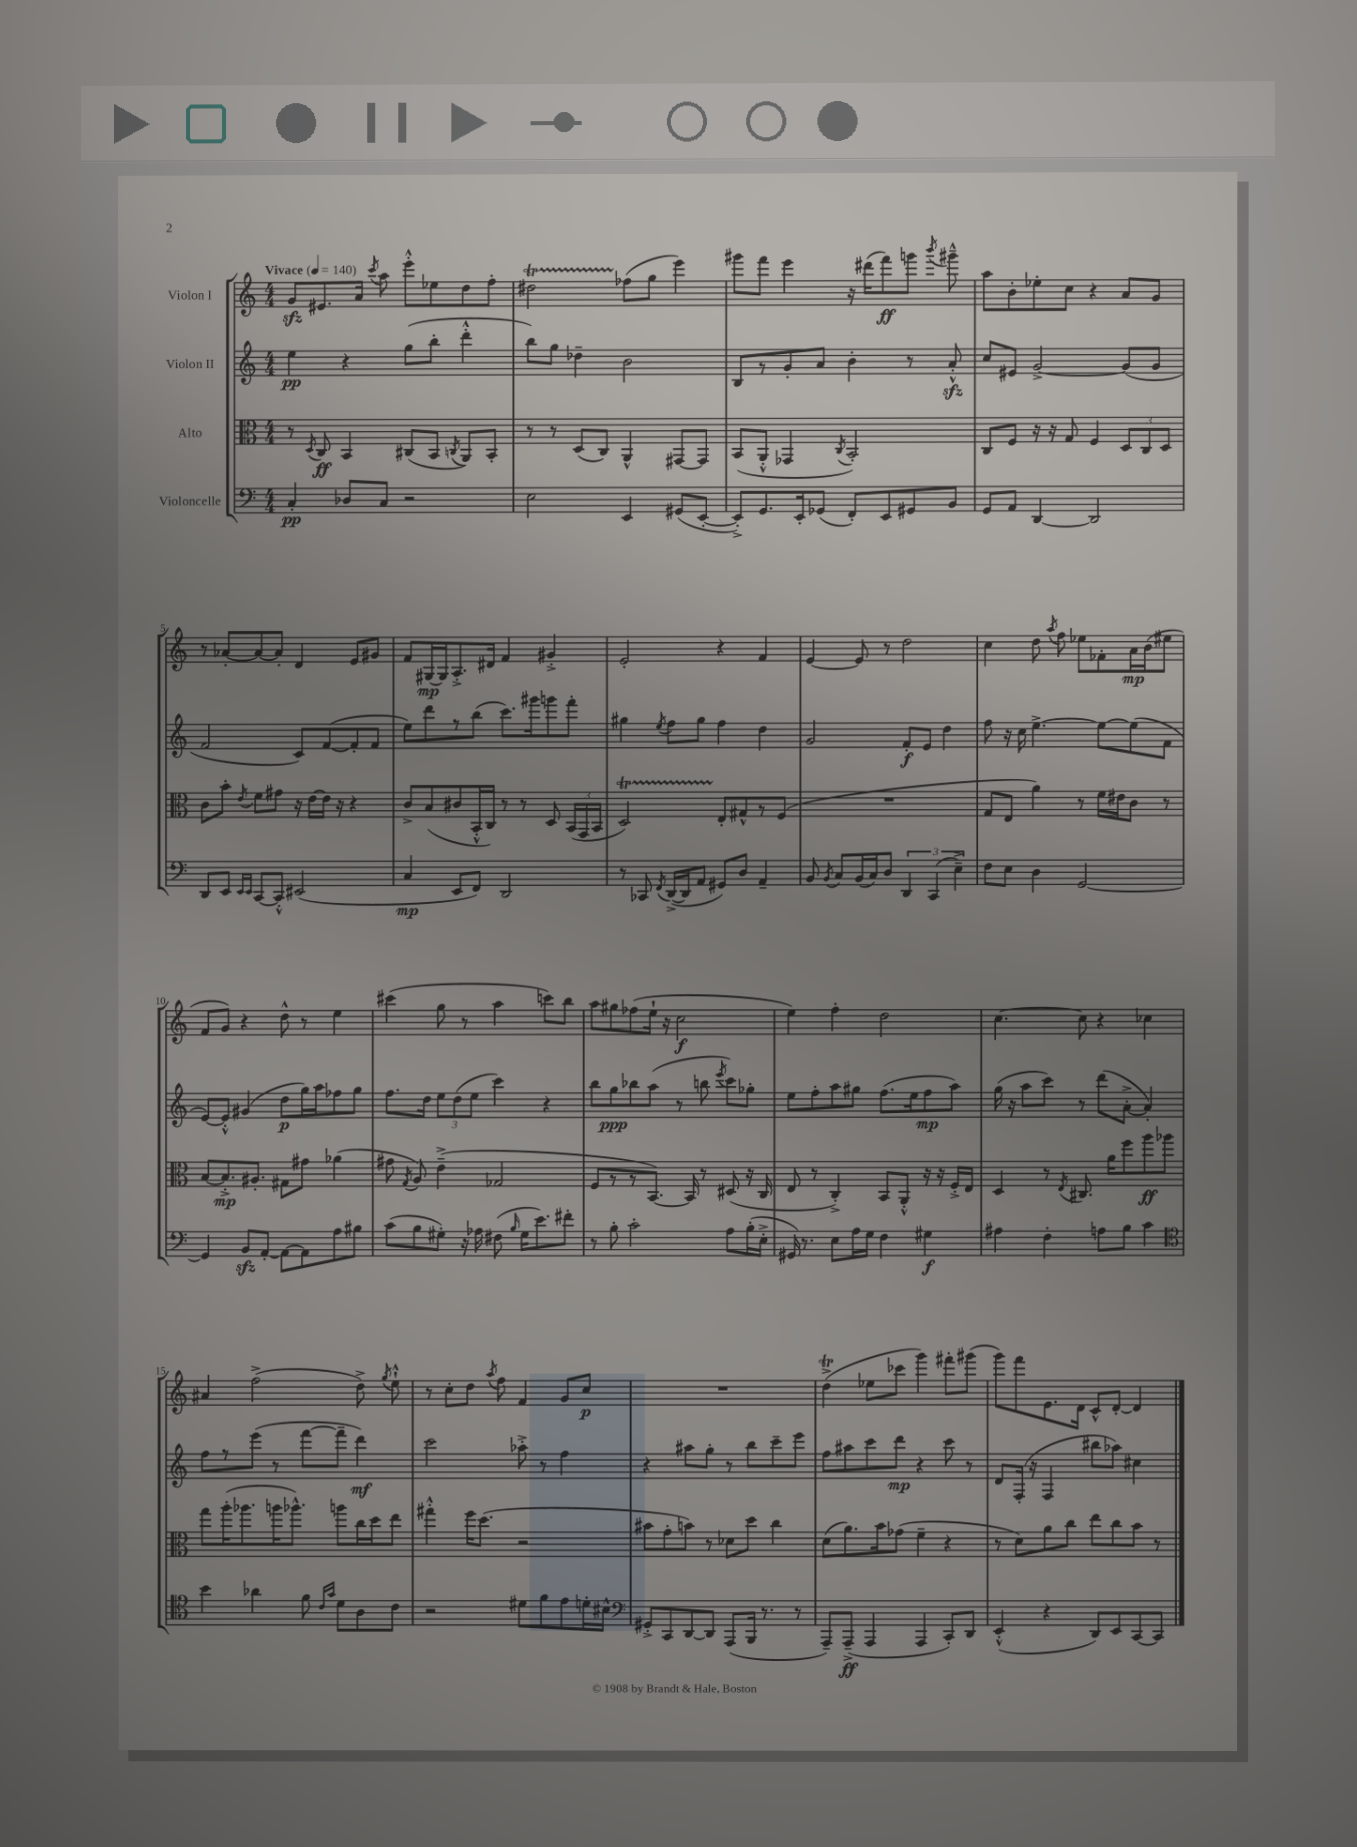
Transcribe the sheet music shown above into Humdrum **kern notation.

**kern	**dynam	**kern	**dynam	**kern	**dynam	**kern	**dynam
*part4	*part4	*part3	*part3	*part2	*part2	*part1	*part1
*staff4	*staff4	*staff3	*staff3	*staff2	*staff2	*staff1	*staff1
*I"Violoncelle	*	*I"Alto	*	*I"Violon II	*	*I"Violon I	*
*clefF4	*	*clefC3	*	*clefG2	*	*clefG2	*
*k[]	*	*k[]	*	*k[]	*	*k[]	*
*M4/4	*	*M4/4	*	*M4/4	*	*M4/4	*
*MM140	*	*MM140	*	*MM140	*	*MM140	*
=1	=1	=1	=1	=1	=1	=1	=1
!	!	!	!	!	!	!LO:TX:a:B:t=Vivace	!
4C'/	pp	8r	.	4ee\	pp	8gzz/L	.
.	.	8qD/	.	.	.	.	.
.	.	8C/	ff	.	.	8.e#X/	.
8D-X/L	.	4BB/	.	4r	.	.	.
.	.	.	.	.	.	16a/Jk	.
.	.	.	.	.	.	8qccc/	.
8C/J	.	.	.	.	.	8aa\	.
2r	.	(8C#X/L	.	(8gg\L	.	8eee'^^\L	.
.	.	8BB/J	.	8bb'\J	.	8ee-X\	.
.	.	8qCn/	.	.	.	.	.
.	.	8AA/L)	.	4ddd'^^\	.	8dd\	.
.	.	8BB'/J	.	.	.	8ff'\J	.
=2	=2	=2	=2	=2	=2	=2	=2
2E\	.	8r	.	8bb\L)	.	2dd#Xt\	.
.	.	8r	.	8gg\J	.	.	.
.	.	(8D/L	.	4dd-X~\	.	.	.
.	.	8C/J)	.	.	.	.	.
4EE/	.	4AA^^/	.	2b\	.	(8ff-X\L	.
.	.	.	.	.	.	8gg\J	.
(8GG#X/L	.	[8GG#X/L	.	.	.	4eee\)	.
[8EE'/J	.	8GG#/J]	.	.	.	.	.
=3	=3	=3	=3	=3	=3	=3	=3
8EE'^/L])	.	(8BB/L	.	8B/L	.	8ggg#X\L	.
8.GG/	.	8AA'^^/J	.	8r	.	8fff\J	.
.	.	4GG-X/	.	8g'/	.	4eee\	.
16EE'/k	.	.	.	.	.	.	.
(8GG-X/J	.	.	.	8a/J	.	.	.
.	.	8qC/	.	.	.	.	.
8FF'/L)	.	2BB'/)	.	4b'\	.	16r	.
.	.	.	.	.	.	(16ddd#X\KL	.
8EE/	.	.	.	.	.	8fff\)	ff
8GG#X/	.	.	.	8r	.	8gggn\J	.
.	.	.	.	.	.	8qbbb/	.
8BB/J	.	.	.	8azz'^^/	.	8ggg#X~^^\	.
=4	=4	=4	=4	=4	=4	=4	=4
8GG/L	.	8C/L	.	8cc/L	.	8aa\L	.
8AA/J	.	8F/J	.	8e#X/J	.	8b'\	.
[4DD/	.	16r	.	[2g^/	.	8ee-X'\	.
.	.	16r	.	.	.	.	.
.	.	8G/	.	.	.	8cc\J	.
2DD/]	.	4F/	.	.	.	4r	.
.	.	12D/L	.	(8g/L]	.	8a/L	.
.	.	12C/	.	.	.	.	.
.	.	.	.	8g/J	.	8g/J	.
.	.	12D/J	.	.	.	.	.
!!LO:LB:g=z
=5	=5	=5	=5	=5	=5	=5	=5
8DD/L	.	8c\L	.	2f/	.	8r	.
8EE/J	.	8b'\J	.	.	.	[8a-X'/L	.
16qqEE/LL	.	.	.	.	.	.	.
16qqEE/JJ	.	8qe/	.	.	.	.	.
[8CC/L	.	8f\L	.	.	.	8a-/_	.
8CC'^^/J]	.	8g#X\J	.	.	.	8a-'/J]	.
(2EE#X/	.	16r	.	8c/L)	.	4d/	.
.	.	[16e\LL	.	.	.	.	.
.	.	16e\JJ]	.	([8f/	.	.	.
.	.	16r	.	.	.	.	.
.	.	4r	.	8f'/]	.	8e/L	.
.	.	.	.	8f/J	.	8g#X/J	.
=6	=6	=6	=6	=6	=6	=6	=6
4C/	mp	8c^/L	.	8ee\L)	.	8f/L	.
.	.	(8B/	.	8ddd\	.	[16G#X/L	mp
.	.	.	.	.	.	16G#/J]	.
8EE/L	.	8c#X/	.	8r	.	8.A'^/	.
8FF/J)	.	16BB'^^/L	.	(8bb\J	.	.	.
.	.	16C/JJ)	.	.	.	16d#X/Jk	.
2DD/	.	8r	.	8.ccc\L)	.	4f/	.
.	.	8r	.	.	.	.	.
.	.	.	.	16ggg#X\k	.	.	.
.	.	8D/	.	8gggn\	.	4g#X'^/	.
.	.	(24BB/LL	.	8fff'\J	.	.	.
.	.	24GG/	.	.	.	.	.
.	.	24BB/JJ	.	.	.	.	.
=7	=7	=7	=7	=7	=7	=7	=7
8r	.	2DT/)	.	4gg#X\	.	2e'/	.
8CC-X/	.	.	.	.	.	.	.
8qFF/	.	.	.	8qee/	.	.	.
([16DD^/LL	.	.	.	8ff\L	.	.	.
16DD/J]	.	.	.	.	.	.	.
8AA/J	.	.	.	8gg#\J	.	.	.
8GG#X/L)	.	8E'/L	.	4ff\	.	4r	.
8D/J	.	8G#X^^/	.	.	.	.	.
4AA~/	.	8r	.	4dd\	.	4f/	.
.	.	(8F/J	.	.	.	.	.
=8	=8	=8	=8	=8	=8	=8	=8
8BB/	.	1r	.	2g/	.	[4e/	.
8qBB/	.	.	.	.	.	.	.
8C/L	.	.	.	.	.	.	.
(16BB/L	.	.	.	.	.	8e/]	.
16C/J)	.	.	.	.	.	.	.
8D/J	.	.	.	.	.	8r	.
6DD/	.	.	.	8f'/L	f	2dd\	.
.	.	.	.	8e/J	.	.	.
(6CC/	.	.	.	.	.	.	.
.	.	.	.	4dd\	.	.	.
6E~^\)	.	.	.	.	.	.	.
=9	=9	=9	=9	=9	=9	=9	=9
8F\L	.	8G/L	.	8ff\	.	4cc\	.
8E\J	.	8E/J	.	16r	.	.	.
.	.	.	.	16cc\	.	.	.
4D\	.	4a\)	.	[4.ee^\	.	8dd\	.
.	.	.	.	.	.	8qaa/	.
.	.	.	.	.	.	8ff\	.
[2GG/	.	8r	.	.	.	8ee-X\L	.
.	.	16f\LL	.	8ee\L_	.	8f-X'\	.
.	.	16e#X\J	.	.	.	.	.
.	.	8c\J	.	(8ee\]	.	16a\L	mp
.	.	.	.	.	.	(16b\J	.
.	.	8r	.	8f\J	.	8ee#X\J	.
!!LO:LB:g=z
=10	=10	=10	=10	=10	=10	=10	=10
4GG/]	.	[8B/L	.	[8e/L)	.	8f/L	.
.	.	8.B'^/]	mp	8e'^^/J]	.	8g/J)	.
8BBzz/L	.	.	.	(4g#X/	.	4r	.
.	.	8.A#X'/J	.	.	.	.	.
[8AA'/J	.	.	.	.	.	.	.
8AA\L_	.	8G#X\L	.	8dd\L	p	8dd^^\	.
8AA\]	.	8g#X\J	.	16gg\L)	.	8r	.
.	.	.	.	16aa\J	.	.	.
8A\	.	(4a-X\	.	8ff-X\	.	4ee\	.
8B#X\J	.	.	.	8gg\J	.	.	.
=11	=11	=11	=11	=11	=11	=11	=11
(8c\L	.	8g#X\	.	8.ff\L	.	(4ccc#X\	.
.	.	8qG/	.	.	.	.	.
8B\	.	8A/)	.	.	.	.	.
.	.	.	.	16dd\Jk	.	.	.
8G#X'\J)	.	(4e~^\	.	12ee\L	.	8gg\	.
.	.	.	.	(12dd\	.	.	.
16r	.	.	.	.	.	8r	.
.	.	.	.	12ee\J	.	.	.
16A-X\	.	.	.	.	.	.	.
(8F#X\	.	2G-X/	.	4ccc\)	.	4aa\	.
16qqB/	.	.	.	.	.	.	.
16G#\KL	.	.	.	.	.	.	.
8.e\)	.	.	.	.	.	.	.
.	.	.	.	4r	.	8cccn\L)	.
8f#X'\J	.	.	.	.	.	8bb\J	.
=12	=12	=12	=12	=12	=12	=12	=12
8r	.	8F/L	.	8bb\L	.	8aa\L	.
8B'\	.	8r	.	8gg\	ppp	8gg#X\	.
2c'\	.	8r	.	8bb-X\	.	(8ff-X\	.
.	.	[8.BB/J)	.	(8aa\J	.	16ee`\Jk	.
.	.	.	.	.	.	16r	.
.	.	.	.	8r	.	2cc\	f
.	.	16BB/]	.	.	.	.	.
.	.	8r	.	8bbn\	.	.	.
.	.	.	.	8qeee/	.	.	.
8A\L	.	(8D#X/	.	8ccc\L)	.	.	.
(16B'\L	.	16r	.	8gg-X'\J	.	.	.
16E'^\JJ	.	16C/	.	.	.	.	.
=13	=13	=13	=13	=13	=13	=13	=13
16GG#X/)	.	8E/	.	8ee\L	.	4ee\)	.
8.r	.	.	.	.	.	.	.
.	.	8r	.	8ff'\	.	.	.
8E\L	.	4C'^/)	.	8aa\	.	4ff'\	.
16A\L	.	.	.	8gg#X\J	.	.	.
16G\JJ	.	.	.	.	.	.	.
4F\	.	8BB/L	.	(8.ff\L	.	2dd\	.
.	.	8AA'^^/J	.	.	.	.	.
.	.	.	.	16ee\k	.	.	.
4G#X\	f	16r	.	8ff\	mp	.	.
.	.	16r	.	.	.	.	.
.	.	16F'^/LL	.	8aa\J)	.	.	.
.	.	16E/JJ	.	.	.	.	.
=14	=14	=14	=14	=14	=14	=14	=14
4A#X\	.	4D/	.	(16gg\	.	[4.cc\	.
.	.	.	.	16r	.	.	.
.	.	.	.	8aa\L	.	.	.
4F'\	.	8r	.	8ccc\J)	.	.	.
.	.	8qE/	.	.	.	.	.
.	.	8.C#X/	.	8r	.	8cc\]	.
8An\L	.	.	.	(8ddd\L	.	4r	.
.	.	16a\KL	.	.	.	.	.
8B\J	.	8ff\	.	[8a'^\J	.	.	.
4c\	.	8aa\	ff	4a'/])	.	4cc-X\	.
.	.	8aa-X\J	.	.	.	.	.
!!LO:LB:g=z
=15	=15	=15	=15	=15	=15	=15	=15
*clefC4	*	*	*	*	*	*	*
4b\	.	8gg\L	.	8ff\L	.	4a#X/	.
.	.	(16aa'\K	.	8r	.	.	.
.	.	8.aa-X\	.	.	.	.	.
4a-X\	.	.	.	(8eee\J	.	(2ff^\	.
.	.	16aan\K	.	8r	.	.	.
.	.	8.aa-X^^\J)	.	.	.	.	.
8f\	.	.	.	[8fff\L	.	.	.
16qqc/LL	.	.	.	.	.	.	.
16qqg/JJ	.	.	.	.	.	.	.
8d\L	.	8aan\L	.	8fff~\J]	.	.	.
8A\	.	16cc\L	.	4ddd\)	mf	8dd^\)	.
.	.	16dd\J	.	.	.	.	.
.	.	.	.	.	.	8qgg/	.
8c\J	.	8ee\J	.	.	.	8ee`^^\	.
=16	=16	=16	=16	=16	=16	=16	=16
2r	.	4gg#X'^^\	.	2ccc\	.	8r	.
.	.	.	.	.	.	8cc'\L	.
.	.	16ff\KL	.	.	.	8dd\J	.
.	.	(8.dd\J	.	.	.	.	.
.	.	.	.	.	.	8qaa/	.
.	.	.	.	.	.	8ff\	.
8d#X\L	.	2r	.	8aa-X'^\	.	4f/	.
8f\	.	.	.	8r	.	.	.
8e\	.	.	.	4ff\	.	8g/L	.
16dn'\L	.	.	.	.	.	8cc/J	p
16B#X^^\JJ	.	.	.	.	.	.	.
=17	=17	=17	=17	=17	=17	=17	=17
*clefF4	*	*	*	*	*	*	*
8GG#X'^/L	.	8b#X\L	.	4r	.	1r	.
8CC/	.	8g'\	.	.	.	.	.
[8DD/	.	8bn\J)	.	8aa#X\L	.	.	.
8DD/J]	.	8r	.	8gg'\J	.	.	.
(8AAA/L	.	8d-X\L	.	8r	.	.	.
16BBB/Jk	.	8dd\J	.	8bb\L	.	.	.
8.r	.	.	.	.	.	.	.
.	.	4cc\	.	8ccc~\	.	.	.
8r	.	.	.	8eee\J	.	.	.
=18	=18	=18	=18	=18	=18	=18	=18
8AAA~/L)	.	(8d\L	.	8ff\L	.	(4ddT^\	.
(8AAA~^/J	ff	8.a\)	.	8aa#X\	.	.	.
4AAA/	.	.	.	8ccc\	.	8ee-X\L	.
.	.	16b\k	.	.	.	.	.
.	.	(8g-X\J	.	8ddd\J	mp	8ccc-X\J	.
4AAA/	.	4f~\	.	4r	.	4ggg\)	.
8CC'/L)	.	4r	.	8ccc\	.	8fff#X'\L	.
8DD/J	.	.	.	8r	.	(8ggg#X\J	.
=19	=19	=19	=19	=19	=19	=19	=19
(4EE'^^/	.	8r	.	8d/L	.	8ggg\L)	.
.	.	8d\L)	.	(16F'/Jk	.	8fff\	.
.	.	.	.	16r	.	.	.
4r	.	8a\	.	4F/	.	8.e\	.
.	.	8cc\J	.	.	.	.	.
.	.	.	.	.	.	16d\Jk	.
8DD/L)	.	8ee\L	.	8bb#X\L	.	8c^^/L	.
8EE/	.	8cc\	.	8aa-X\J)	.	[8d'/J	.
[8CC/	.	8b\J	.	4cc#X\	.	4d/]	.
8CC/J]	.	8r	.	.	.	.	.
==	==	==	==	==	==	==	==
*-	*-	*-	*-	*-	*-	*-	*-
